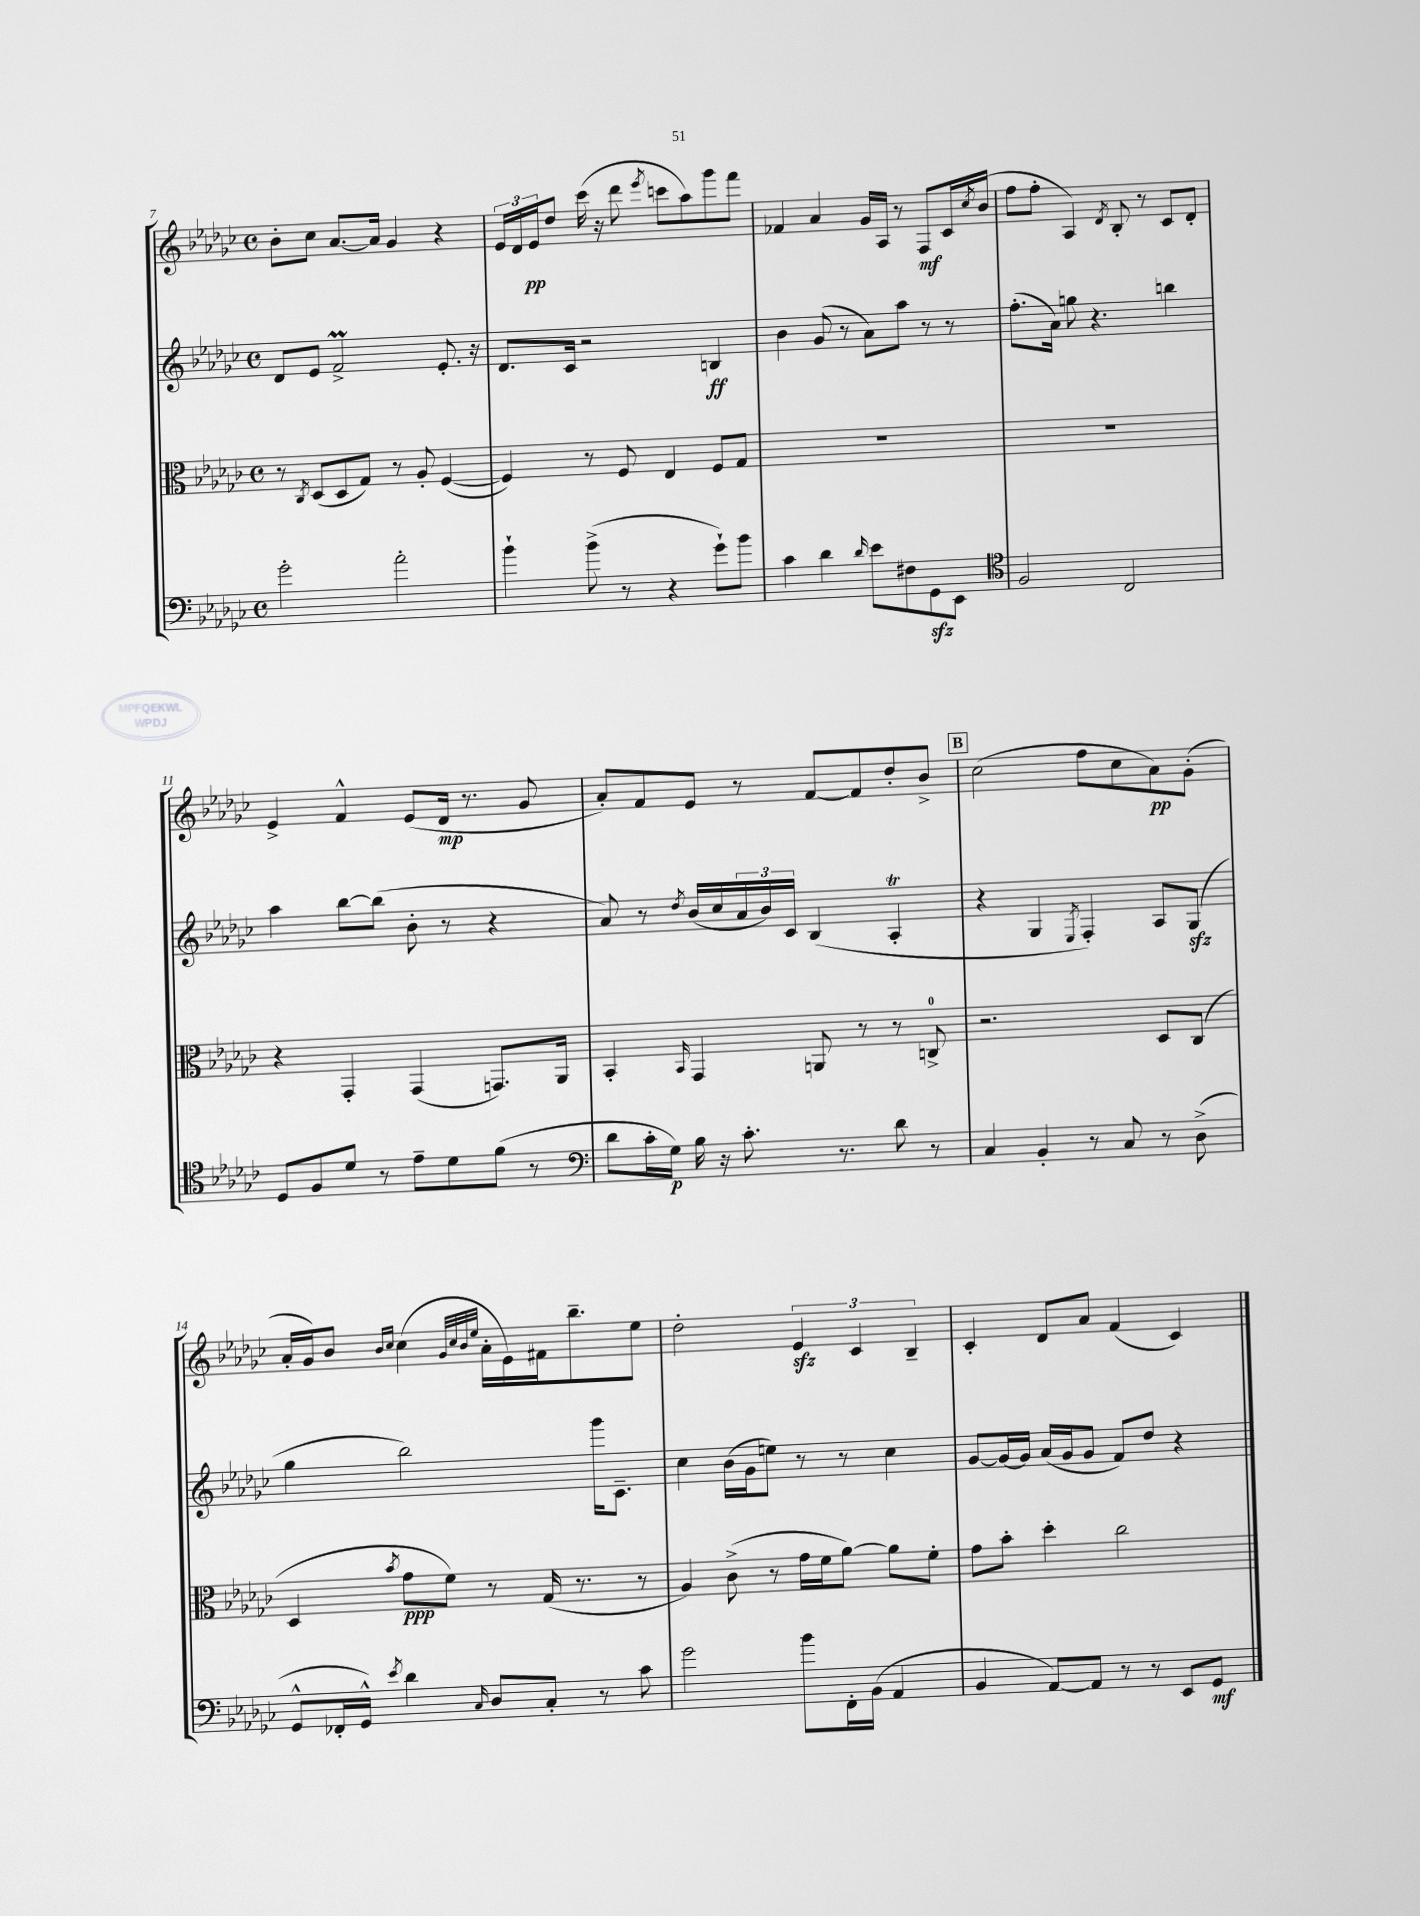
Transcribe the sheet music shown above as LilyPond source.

<<
\new StaffGroup <<
\new Staff = "s0" {
    \clef treble \key ges \major \defaultTimeSignature \time 4/4
    bes'8-. ces''8 aes'8.~ aes'16 ges'4 r4 |
    \tuplet 3/2 { ees'16 des'16 ees'16\pp } des''8 ces'''16( r16 des'''8 \acciaccatura { ees'''8 } c'''8 aes''8) ges'''8 f'''8 |
    fes'4 aes'4 ges'16 aes16 r8 f8\mf ces'16 \acciaccatura { ces''8 } bes'16( |
    f''8 f''8-. aes4) \acciaccatura { des'8 } bes8-. r8 ces'8 des'8-. |
    ees'4-> f'4-^ ees'8( des'16\mp r8. ges'8 |
    aes'8-.) f'8 ees'8 r8 f'8~ f'8 des''8-. bes'8-> |
    \mark \markup { \box "B" } ces''2( f''8 ces''8 aes'8\pp) ges'8-.( |
    aes'16-. ges'16) bes'8 \grace { bes'16 ces''16 } ces''4( \grace { ges'32 ces''32 bes'32 ees''32 } aes'16-. ees'16) fis'16 bes''8.-- ees''8 |
    des''2-. \tuplet 3/2 { ees'4\sfz ces'4 bes4-- } |
    ces'4-. des'8 aes'8 f'4( ces'4) \bar "|." |
}
\new Staff = "s1" {
    \clef treble \key ges \major \defaultTimeSignature \time 4/4
    des'8 ees'8 f'2->\prall ees'8.-. r16 |
    des'8. ces'16 r2 b4\ff |
    bes'4 ges'8( r8 aes'8) aes''8 r8 r8 |
    f''8.-.( aes'16) g''8 r4. b''4 |
    aes''4 bes''8~ bes''8( bes'8-. r8 r4 |
    aes'8) r8 \acciaccatura { des''8 } bes'16( ces''16 \tuplet 3/2 { aes'16 bes'16) ces'16 } bes4( aes4-.\trill |
    \mark \markup { \box "B" } r4 ges4 \acciaccatura { ees8 } f4-.) aes8 ges8\sfz( |
    ges''4 bes''2) ges'''16 ces'8.-- |
    ces''4 bes'16( ges'16 e''8) r8 r8 ces''4 |
    ges'8~ ges'16~ ges'16 aes'16( ges'16 ges'8 f'8) des''8 r4 \bar "|." |
}
\new Staff = "s2" {
    \clef alto \key ges \major \defaultTimeSignature \time 4/4
    r8 \acciaccatura { ces8 } des8( des8 ges8) r8 aes8-. f4~( |
    f4) r8 f8 ees4 f8 ges8 |
    R1 |
    R1 |
    r4 ges,4-. ges,4( g,8.) aes,16 |
    bes,4-. \grace { bes,16 } ges,4 a,8 r8 r8 c8-0-> |
    \mark \markup { \box "B" } r2. des8 ces8( |
    des4 \acciaccatura { bes'8 } ges'8\ppp f'8) r8 ges16( r8. r8 |
    aes4) ces'8->( r8 ges'16 f'16 aes'8~) aes'8 f'8-. |
    ges'8 bes'8-. des''4-. ces''2 \bar "|." |
}
\new Staff = "s3" {
    \clef bass \key ges \major \defaultTimeSignature \time 4/4
    ges'2-. aes'2-. |
    bes'4-! bes'8->( r8 r4 ges'8-!) bes'8 |
    ces'4 des'4 \grace { des'16 } ees'8 fis8 ges,8\sfz ees,8 |
    \clef tenor f2 ces2 |
    des8 f8 des'8 r8 ees'8-- des'8 f'8( r8 |
    \clef bass des'8 ces'16-. ges16\p) bes16 r16 ces'8.-. r8. des'8 r8 |
    \mark \markup { \box "B" } ces4 bes,4-. r8 ces8 r8 des8->( |
    ges,8-^ fes,16-. ges,16-^) \acciaccatura { ees'8 } des'4 \grace { ces16 } des8 ces8-. r8 ces'8 |
    ges'2 bes'8 f,16-. bes,16( aes,4 |
    bes,4 aes,8~) aes,8 r8 r8 ees,8 ges,8\mf \bar "|." |
}
>>
>>
\layout { \context { \Score currentBarNumber = #7 } }
